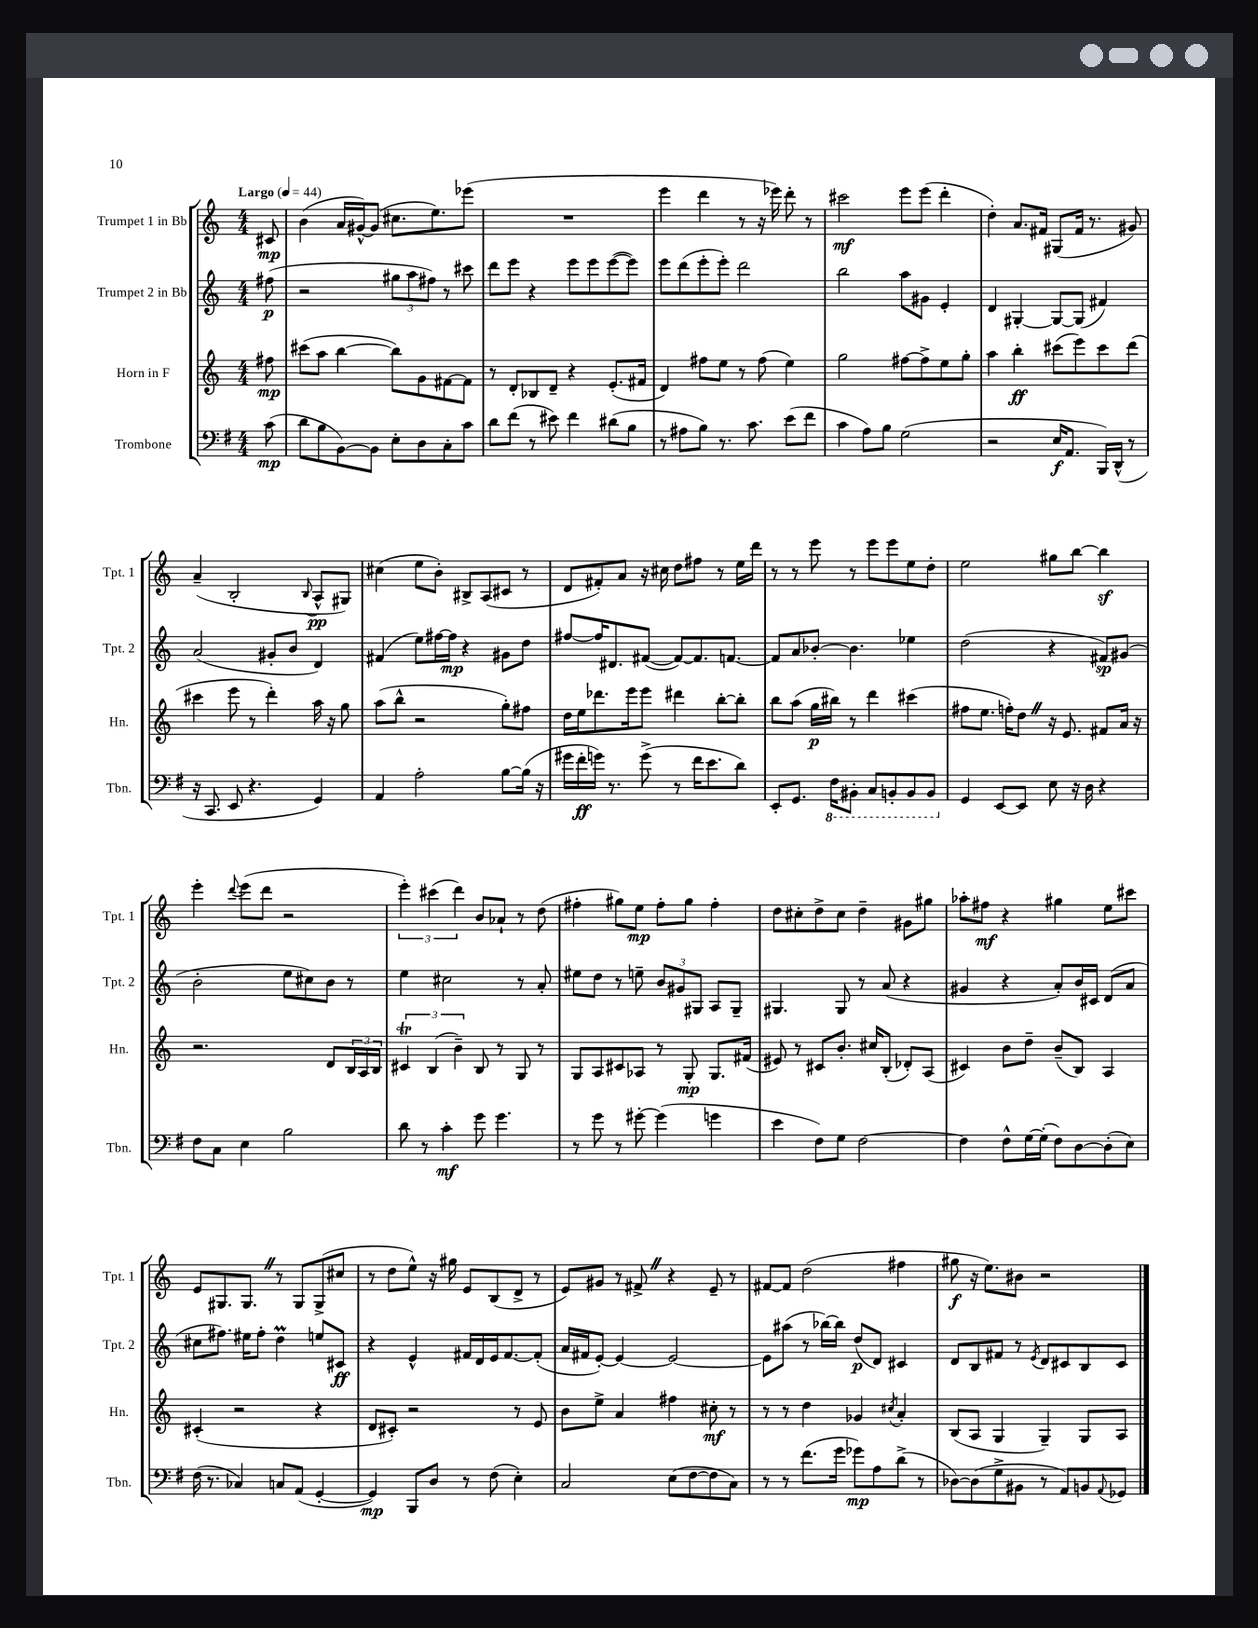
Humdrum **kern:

**kern	**kern	**kern	**kern
*staff4	*staff3	*staff2	*staff1
*clefF4	*clefG2	*clefG2	*clefG2
*k[f#]	*k[]	*k[]	*k[]
*M4/4	*M4/4	*M4/4	*M4/4
*MM44	*MM44	*MM44	*MM44
(8c	8ff#	(8ff#	8c#
=	=	=	=
8d	(8ccc#	2r	(4b
8B	8aa	.	.
[8BB)	[4bb	.	16a
.	.	.	[16g#^^)
8BB]	.	.	(8g#]
8E'	8bb])	12gg#	8.cc#
.	.	12aa	.
8D	8g	.	.
.	.	12ff#)	.
.	.	.	8.ee)
8C'	[8f#	8r	.
8c	8f#]	8ccc#	(8eee-
=	=	=	=
8d	8r	8ddd	1r
(8f#	8d'	8eee	.
8r	8B-	4r	.
8e#)	8d~	.	.
4f#	4r	8eee	.
.	.	8eee	.
(8d#	(8.e'	([8eee	.
8B	.	8eee])	.
.	16f#	.	.
=	=	=	=
8r	4d)	8eee	4eee
8A#	.	(8ddd	.
8B)	8ff#	8eee'	4ddd
8.r	8ee	8eee')	.
.	8r	2ddd	8r
8.c	.	.	.
.	(8ff#	.	16r
.	.	.	16eee-)
(8e	4ee)	.	8ddd'
8f#	.	.	8r
=	=	=	=
4c	2gg	2bb	2ccc#
8A)	.	.	.
8B	.	.	.
(2G	[8ff#	8aa	8eee
.	8ff#^]	8g#	(8eee
.	8ee	4e'	4ddd'
.	8gg'	.	.
=	=	=	=
2r	4aa	4d	4dd')
.	4bb'	[4G#'	8.a
.	.	.	16f#
16E	(8ccc#	8G#_	(8G#
8.AA	.	.	.
.	8eee)	(8G#]	16f#
.	.	.	8.r
16BBB)	8ccc#	4f#)	.
(16DD^^	.	.	.
8r	(8ddd	.	8g#)
=	=	=	=
16r	4ccc#	(2a	(4a~
8.CC	.	.	.
8EE	8eee	.	2B'
4.r	8r	.	.
.	4ddd')	8g#'	.
.	.	8b	.
.	.	.	8qqB
4GG)	16aa	4d)	8A^^
.	16r	.	.
.	8gg	.	8G#)
=	=	=	=
4AA	(8aa	(4f#	(4cc#
.	8bb^^	.	.
2A'	2r	8ee)	8ee
.	.	[16ff#	8b')
.	.	16ff#]	.
.	.	4r	8B#^
.	.	.	(8A
[8B	8gg')	8g#	8c#
(16B]	8ff#	8dd	8r
16r	.	.	.
=	=	=	=
16g#	16dd	[8ff#	8d
16f#'	16ee	.	.
16g)	8.ddd-	16ff#]	8f#')
8.r	.	8.d#	.
.	.	.	8a
.	16eee	.	.
(8g^	8eee	([8f#	16r
.	.	.	16cc#
8r	4ddd#	8f#_)	8dd
16f#	.	8.f#]	8ff#
8.e	.	.	.
.	[8bb'	.	8r
.	.	[8.f	.
8d)	8bb']	.	16ee
.	.	.	16ddd
=	=	=	=
8EE'	8bb	8f]	8r
8.GG	(8aa	8a	8r
.	16gg	[8b-'	8eee
16FF#	16bb#)	.	.
8BBB#'	8r	4.b-]	8r
8CC	4ddd	.	8eee
8BBB'	.	.	8eee
8BBB	(4ccc#	4ee-	8ee
8BBB	.	.	8dd'
=	=	=	=
4GG	8ff#	(2dd	2ee
.	8.ee	.	.
[8EE	.	.	.
.	16ff')	.	.
8EE]	8dd	.	.
8E	16r	4r	8gg#
.	8.e	.	.
16r	.	.	[8bb
16D	.	.	.
4r	8f#	8f#)	4bb]
.	16a	(8g#	.
.	16r	.	.
=	=	=	=
8F#	2.r	2b'	4eee'
8C	.	.	.
.	.	.	8qqddd
4E	.	.	(8eee
.	.	.	8ddd
2B	.	8ee	2r
.	.	8cc#)	.
.	8d	8b	.
.	24B	8r	.
.	24A	.	.
.	24B	.	.
=	=	=	=
8d	6c#	4ee	6eee')
8r	.	.	.
.	(6B	.	(6ccc#
4c'	.	2cc#	.
.	6b~)	.	6ddd)
8g	8B	.	8b
4.g	8r	.	8a-`
.	8G	8r	8r
.	8r	8a'	(8dd
=	=	=	=
8r	8G	8ee#	4ff#'
8g	8A	8dd	.
8r	8c#	8r	8gg#)
[8g#'	8A-	8ee~	8ee
(4g#]	8r	12b	8ff#'
.	.	12g#	.
.	8G'	.	8gg#
.	.	12G#	.
4g	8.G	8A	4ff#'
.	.	8G#~	.
.	(16f#	.	.
=	=	=	=
4e	8e#)	4.G#	8dd
.	8r	.	8cc#'
8F#)	8c#	.	8dd^
8G	8.b'	8G#	8cc#
[2F#	.	8r	4dd~
.	16cc#	.	.
.	(8B'	(8a	.
.	8d-')	4r	8g#
.	(8A	.	8gg#
=	=	=	=
4F#]	4c#)	4g#	8aa-'
.	.	.	8ff#
8F#^^	8b	4r	4r
[16G	8dd~	.	.
(16G']	.	.	.
8F#)	(8b~	8a')	4gg#
[8D	8B)	16b	.
.	.	16c#	.
(8D']	4A	(8d	8ee
8E)	.	8a	8ccc#
=	=	=	=
(16F#	(4c#'	8cc#	8e
8.r	.	.	.
.	.	8.ff#)	8.G#
4C-)	2r	.	.
.	.	16ee#	8.G#
.	.	8ff#'	.
8C	.	4dd	8r
(8AA	.	.	8G#
[4GG'	4r	8ee	(8G#^
.	.	8c#	8cc#
=	=	=	=
4GG])	8d	4r	8r
.	8c#')	.	8dd
8BBB	2r	4e^^	8ee^^)
8D	.	.	16r
.	.	.	16gg#
8r	.	16f#	8e
.	.	16d	.
(8F#	.	16e	(8B
.	.	[8.f#	.
4E')	8r	.	8d^
.	8e	(8f#']	8r
=	=	=	=
2C	8b	16a	8e)
.	.	16f#	.
.	8ee^	[8e')	8g#
.	4a	4e_	8r
.	.	.	8f#^
(8E	4ff#	2e_	4r
[8F#	.	.	.
8F#]	8cc#'	.	8e~
8C)	8r	.	8r
=	=	=	=
8r	8r	8e]	[8f#
8r	8r	(8aa#	8f#]
(8.f#	4dd	8r	(2dd
.	.	[16bb-)	.
16g	.	16bb-]	.
8g-)	4g-	(8dd	.
8A	.	8d)	.
.	8qcc#	.	.
(8d^	4a'	4c#	4ff#
8r	.	.	.
=	=	=	=
[8D-)	(8B	8d	8gg#
(8D-]	8A	8B	16r
.	.	.	8.ee)
8G^	4G	8f#	.
8BB#	.	8r	8b#
.	.	8qe	.
8r	4G~)	8d	2r
8AA)	.	8c#	.
8BB	8G	8B	.
8qqAA	.	.	.
8GG-	8A	8c#	.
==	==	==	==
*-	*-	*-	*-
